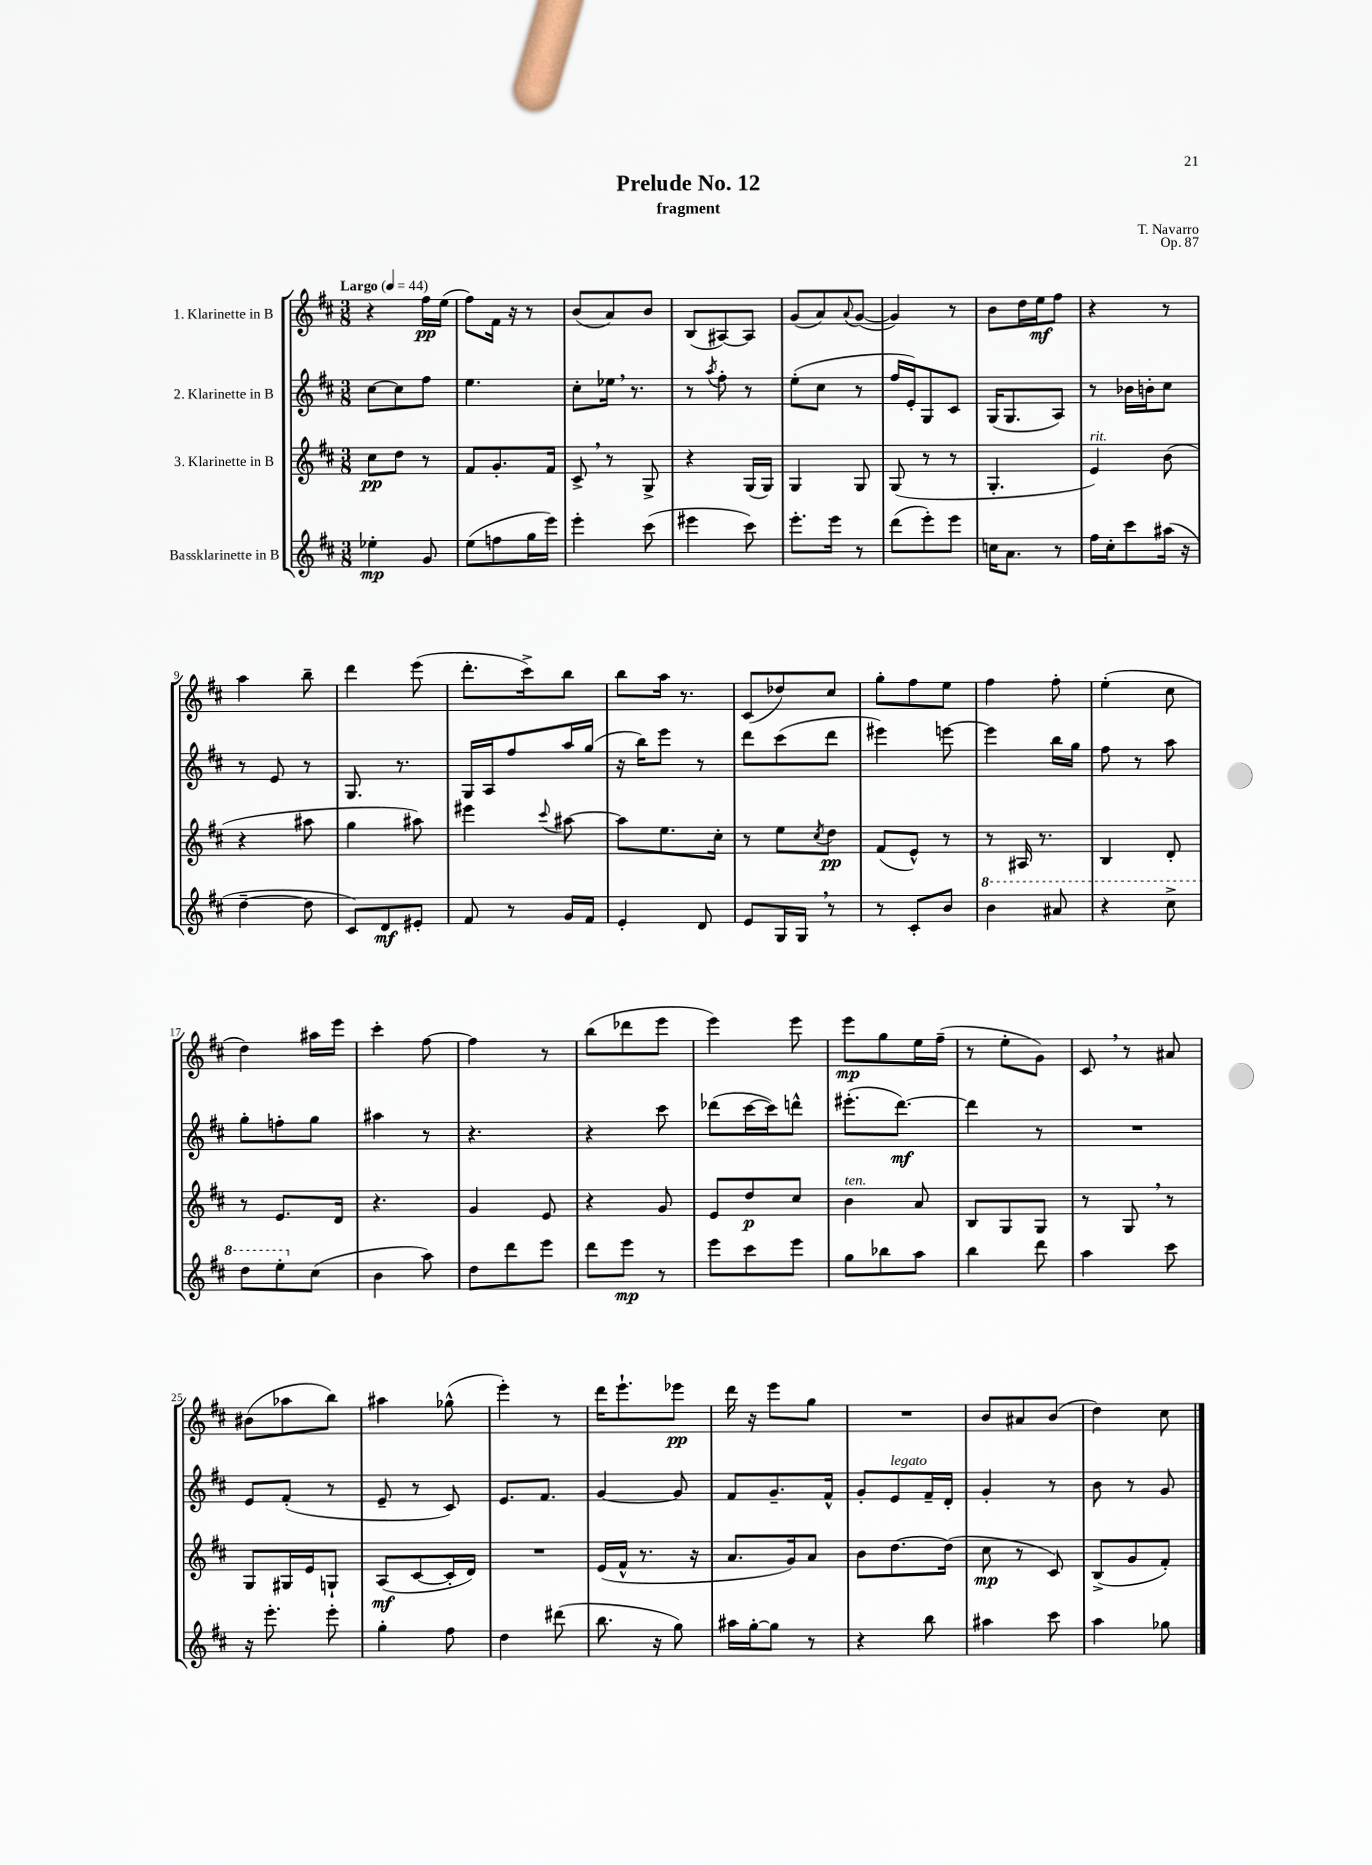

**kern	**dynam	**kern	**dynam	**kern	**dynam	**kern	**dynam
*part4	*part4	*part3	*part3	*part2	*part2	*part1	*part1
*staff4	*staff4	*staff3	*staff3	*staff2	*staff2	*staff1	*staff1
*I"Bassklarinette in B	*	*I"3. Klarinette in B	*	*I"2. Klarinette in B	*	*I"1. Klarinette in B	*
*clefG2	*	*clefG2	*	*clefG2	*	*clefG2	*
*k[f#c#]	*	*k[f#c#]	*	*k[f#c#]	*	*k[f#c#]	*
*M3/8	*	*M3/8	*	*M3/8	*	*M3/8	*
*MM44	*	*MM44	*	*MM44	*	*MM44	*
=1	=1	=1	=1	=1	=1	=1	=1
!	!	!	!	!	!	!LO:TX:a:B:t=Largo	!
4ee-X'\	mp	8cc#\L	pp	[8cc#\L	.	4r	.
.	.	8dd\J	.	8cc#\]	.	.	.
8g/	.	8r	.	8ff#\J	.	16ff#\LL	pp
.	.	.	.	.	.	(16ee\JJ	.
=2	=2	=2	=2	=2	=2	=2	=2
(8ee\L	.	8f#/L	.	4.ee\	.	8ff#\L)	.
8ffn\	.	8.g'/	.	.	.	16f#\Jk	.
.	.	.	.	.	.	16r	.
16gg\L	.	.	.	.	.	8r	.
16eee\JJ)	.	16f#/Jk	.	.	.	.	.
=3	=3	=3	=3	=3	=3	=3	=3
4eee'\	.	8c#^,/	.	8cc#'\L	.	(8b/L	.
.	.	8r	.	16ee-X,\Jk	.	8a/)	.
.	.	.	.	8.r	.	.	.
(8ccc#\	.	8G^/	.	.	.	8b/J	.
=4	=4	=4	=4	=4	=4	=4	=4
4eee#X\	.	4r	.	8r	.	(8B/L	.
.	.	.	.	8qaa/	.	.	.
.	.	.	.	8ff#'\	.	[8A#X/)	.
8ccc#\)	.	(16G/LL	.	8r	.	8A#/J]	.
.	.	16G/JJ)	.	.	.	.	.
=5	=5	=5	=5	=5	=5	=5	=5
8.eee'\L	.	4G/	.	(8ee'\L	.	(8g/L	.
.	.	.	.	8cc#\J	.	8a/)	.
16eee\Jk	.	.	.	.	.	.	.
.	.	.	.	.	.	8qqa/	.
8r	.	8G/	.	8r	.	([8g/J	.
=6	=6	=6	=6	=6	=6	=6	=6
(8ddd\L	.	(8G/	.	16ff#/LL	.	4g/])	.
.	.	.	.	16e'/J)	.	.	.
8eee'\)	.	8r	.	8G/	.	.	.
8eee\J	.	8r	.	8c#/J	.	8r	.
=7	=7	=7	=7	=7	=7	=7	=7
16ccn\KL	.	4.G'/	.	(16G/KL	.	8b\L	.
8.a\J	.	.	.	8.G/	.	.	.
.	.	.	.	.	.	16dd\L	.
.	.	.	.	.	.	16ee\J	mf
8r	.	.	.	8A/J)	.	8ff#\J	.
=8	=8	=8	=8	=8	=8	=8	=8
!	!	!LO:TX:a:i:t=rit.	!	!	!	!	!
16ff#\LL	.	4e/)	.	8r	.	4r	.
16cc#'\J	.	.	.	.	.	.	.
8ccc#\	.	.	.	16b-X\LL	.	.	.
.	.	.	.	16bn'\J	.	.	.
(16aa#X\Jk	.	(8b\	.	8cc#\J	.	8r	.
16r	.	.	.	.	.	.	.
!!LO:LB:g=z
=9	=9	=9	=9	=9	=9	=9	=9
[4dd~\	.	4r	.	8r	.	4aa\	.
.	.	.	.	8e/	.	.	.
8dd\]	.	8aa#X\	.	8r	.	8bb~\	.
=10	=10	=10	=10	=10	=10	=10	=10
8c#/L)	.	4gg\	.	8.G/	.	4ddd\	.
8d/	mf	.	.	.	.	.	.
.	.	.	.	8.r	.	.	.
8e#X'/J	.	8aa#X\)	.	.	.	(8eee\	.
=11	=11	=11	=11	=11	=11	=11	=11
8f#/	.	4eee#X\	.	16G/LL	.	8.ddd'\L	.
.	.	.	.	16A/J	.	.	.
8r	.	.	.	8ff#/	.	.	.
.	.	.	.	.	.	16ccc#^\k)	.
.	.	8qqccc#/	.	.	.	.	.
16g/LL	.	[8aa#X\	.	16aa/L	.	8bb\J	.
16f#/JJ	.	.	.	(16gg/JJ	.	.	.
=12	=12	=12	=12	=12	=12	=12	=12
4e'/	.	8aa#\L]	.	16r	.	8bb\L	.
.	.	.	.	16bb\KL)	.	.	.
.	.	8.ee\	.	8eee\J	.	16aa\Jk	.
.	.	.	.	.	.	8.r	.
8d/	.	.	.	8r	.	.	.
.	.	16cc#'\Jk	.	.	.	.	.
=13	=13	=13	=13	=13	=13	=13	=13
8e/L	.	8r	.	8ddd\L	.	(8c#/L	.
16G/L	.	8ee\L	.	(8ccc#\	.	8dd-X/)	.
16G,/JJ	.	.	.	.	.	.	.
.	.	8qcc#/	.	.	.	.	.
8r	.	8dd\J	pp	8ddd\J	.	8cc#/J	.
=14	=14	=14	=14	=14	=14	=14	=14
8r	.	(8f#/L	.	4eee#X\)	.	8gg'\L	.
8c#'/L	.	8e^^/J)	.	.	.	8ff#\	.
8b/J	.	8r	.	[8eeen\	.	8ee\J	.
=15	=15	=15	=15	=15	=15	=15	=15
*8va	*	*	*	*	*	*	*
4bb\	.	8r	.	4eee\]	.	4ff#\	.
.	.	16A#X/	.	.	.	.	.
.	.	8.r	.	.	.	.	.
8aa#X/	.	.	.	16bb\LL	.	8ff#'\	.
.	.	.	.	16gg\JJ	.	.	.
=16	=16	=16	=16	=16	=16	=16	=16
4r	.	4B/	.	8ff#\	.	(4ee'\	.
.	.	.	.	8r	.	.	.
8ccc#^\	.	8d'/	.	8aa\	.	8cc#\	.
!!LO:LB:g=z
=17	=17	=17	=17	=17	=17	=17	=17
8ddd\L	.	8r	.	8gg'\L	.	4dd\)	.
8eee'\	.	8.e/L	.	8ffn'\	.	.	.
*X8va	*	*	*	*	*	*	*
(8cc#\J	.	.	.	8gg\J	.	16aa#X\LL	.
.	.	16d/Jk	.	.	.	16eee\JJ	.
=18	=18	=18	=18	=18	=18	=18	=18
4b\	.	4.r	.	4aa#X\	.	4ccc#'\	.
8aa\)	.	.	.	8r	.	[8ff#\	.
=19	=19	=19	=19	=19	=19	=19	=19
8dd\L	.	4g/	.	4.r	.	4ff#\]	.
8ddd\	.	.	.	.	.	.	.
8eee\J	.	8e/	.	.	.	8r	.
=20	=20	=20	=20	=20	=20	=20	=20
8ddd\L	.	4r	.	4r	.	(8bb\L	.
8eee\J	mp	.	.	.	.	8ddd-X\	.
8r	.	8g/	.	8ccc#\	.	8eee\J	.
=21	=21	=21	=21	=21	=21	=21	=21
8eee\L	.	8e/L	.	(8ddd-X\L	.	4eee\)	.
8ccc#\	.	8dd/	p	[16ccc#\L	.	.	.
.	.	.	.	16ccc#\J])	.	.	.
8eee\J	.	8cc#/J	.	8dddn^^\J	.	8eee\	.
=22	=22	=22	=22	=22	=22	=22	=22
!	!	!LO:TX:a:i:t=ten.	!	!	!	!	!
8gg\L	.	4b\	.	(8.eee#X'\L	.	8eee\L	mp
8bb-X\	.	.	.	.	.	8gg\	.
.	.	.	.	[8.ddd\J)	mf	.	.
8aa\J	.	8a/	.	.	.	16ee\L	.
.	.	.	.	.	.	(16ff#~\JJ	.
=23	=23	=23	=23	=23	=23	=23	=23
4bb\	.	8B/L	.	4ddd\]	.	8r	.
.	.	8G/	.	.	.	8ee'\L	.
8ddd\	.	8G/J	.	8r	.	8g\J)	.
=24	=24	=24	=24	=24	=24	=24	=24
4aa\	.	8r	.	4.r	.	8c#,/	.
.	.	8G,/	.	.	.	8r	.
8ccc#\	.	8r	.	.	.	8a#X/	.
!!LO:LB:g=z
=25	=25	=25	=25	=25	=25	=25	=25
16r	.	8G/L	.	8e/L	.	(8b#X\L	.
8.eee'\	.	.	.	.	.	.	.
.	.	16G#X/L	.	(8f#'/J	.	8aa-X\	.
.	.	16e/J	.	.	.	.	.
8eee'\	.	8Gn`/J	.	8r	.	8bb\J)	.
=26	=26	=26	=26	=26	=26	=26	=26
4gg'\	.	(8A/L	mf	8e~/	.	4aa#X\	.
.	.	[8c#/	.	8r	.	.	.
8ff#\	.	16c#'/L]	.	8c#/)	.	(8gg-X^^\	.
.	.	16d/JJ)	.	.	.	.	.
=27	=27	=27	=27	=27	=27	=27	=27
4dd\	.	4.r	.	8.e/L	.	4eee'\)	.
.	.	.	.	8.f#/J	.	.	.
(8ddd#X\	.	.	.	.	.	8r	.
=28	=28	=28	=28	=28	=28	=28	=28
8.bb\	.	(16e/LL	.	[4g/	.	16ddd\KL	.
.	.	16f#^^/JJ	.	.	.	8.eee`\	.
.	.	8.r	.	.	.	.	.
16r	.	.	.	.	.	.	.
8gg\)	.	.	.	8g/]	.	8eee-X\J	pp
.	.	16r	.	.	.	.	.
=29	=29	=29	=29	=29	=29	=29	=29
16aa#X\LL	.	8.a/L	.	8f#/L	.	16ddd\	.
[16gg'\J	.	.	.	.	.	16r	.
8gg\J]	.	.	.	8.g~/	.	8eee\L	.
.	.	16g/k)	.	.	.	.	.
8r	.	8a/J	.	.	.	8gg\J	.
.	.	.	.	16f#^^/Jk	.	.	.
=30	=30	=30	=30	=30	=30	=30	=30
4r	.	8b\L	.	8g'/L	.	4.r	.
!	!	!	!	!LO:TX:a:i:t=legato	!	!	!
.	.	[8.dd\	.	8e/	.	.	.
8bb\	.	.	.	16f#~/L	.	.	.
.	.	(16dd\Jk]	.	16d'/JJ	.	.	.
=31	=31	=31	=31	=31	=31	=31	=31
4aa#X\	.	8cc#\	mp	4g'/	.	8b/L	.
.	.	8r	.	.	.	8a#X/	.
8ccc#\	.	8c#/)	.	8r	.	(8b/J	.
=32	=32	=32	=32	=32	=32	=32	=32
4aa\	.	(8B^/L	.	8b\	.	4dd\)	.
.	.	8g/	.	8r	.	.	.
8gg-X\	.	8f#'/J)	.	8g/	.	8cc#\	.
==	==	==	==	==	==	==	==
*-	*-	*-	*-	*-	*-	*-	*-
